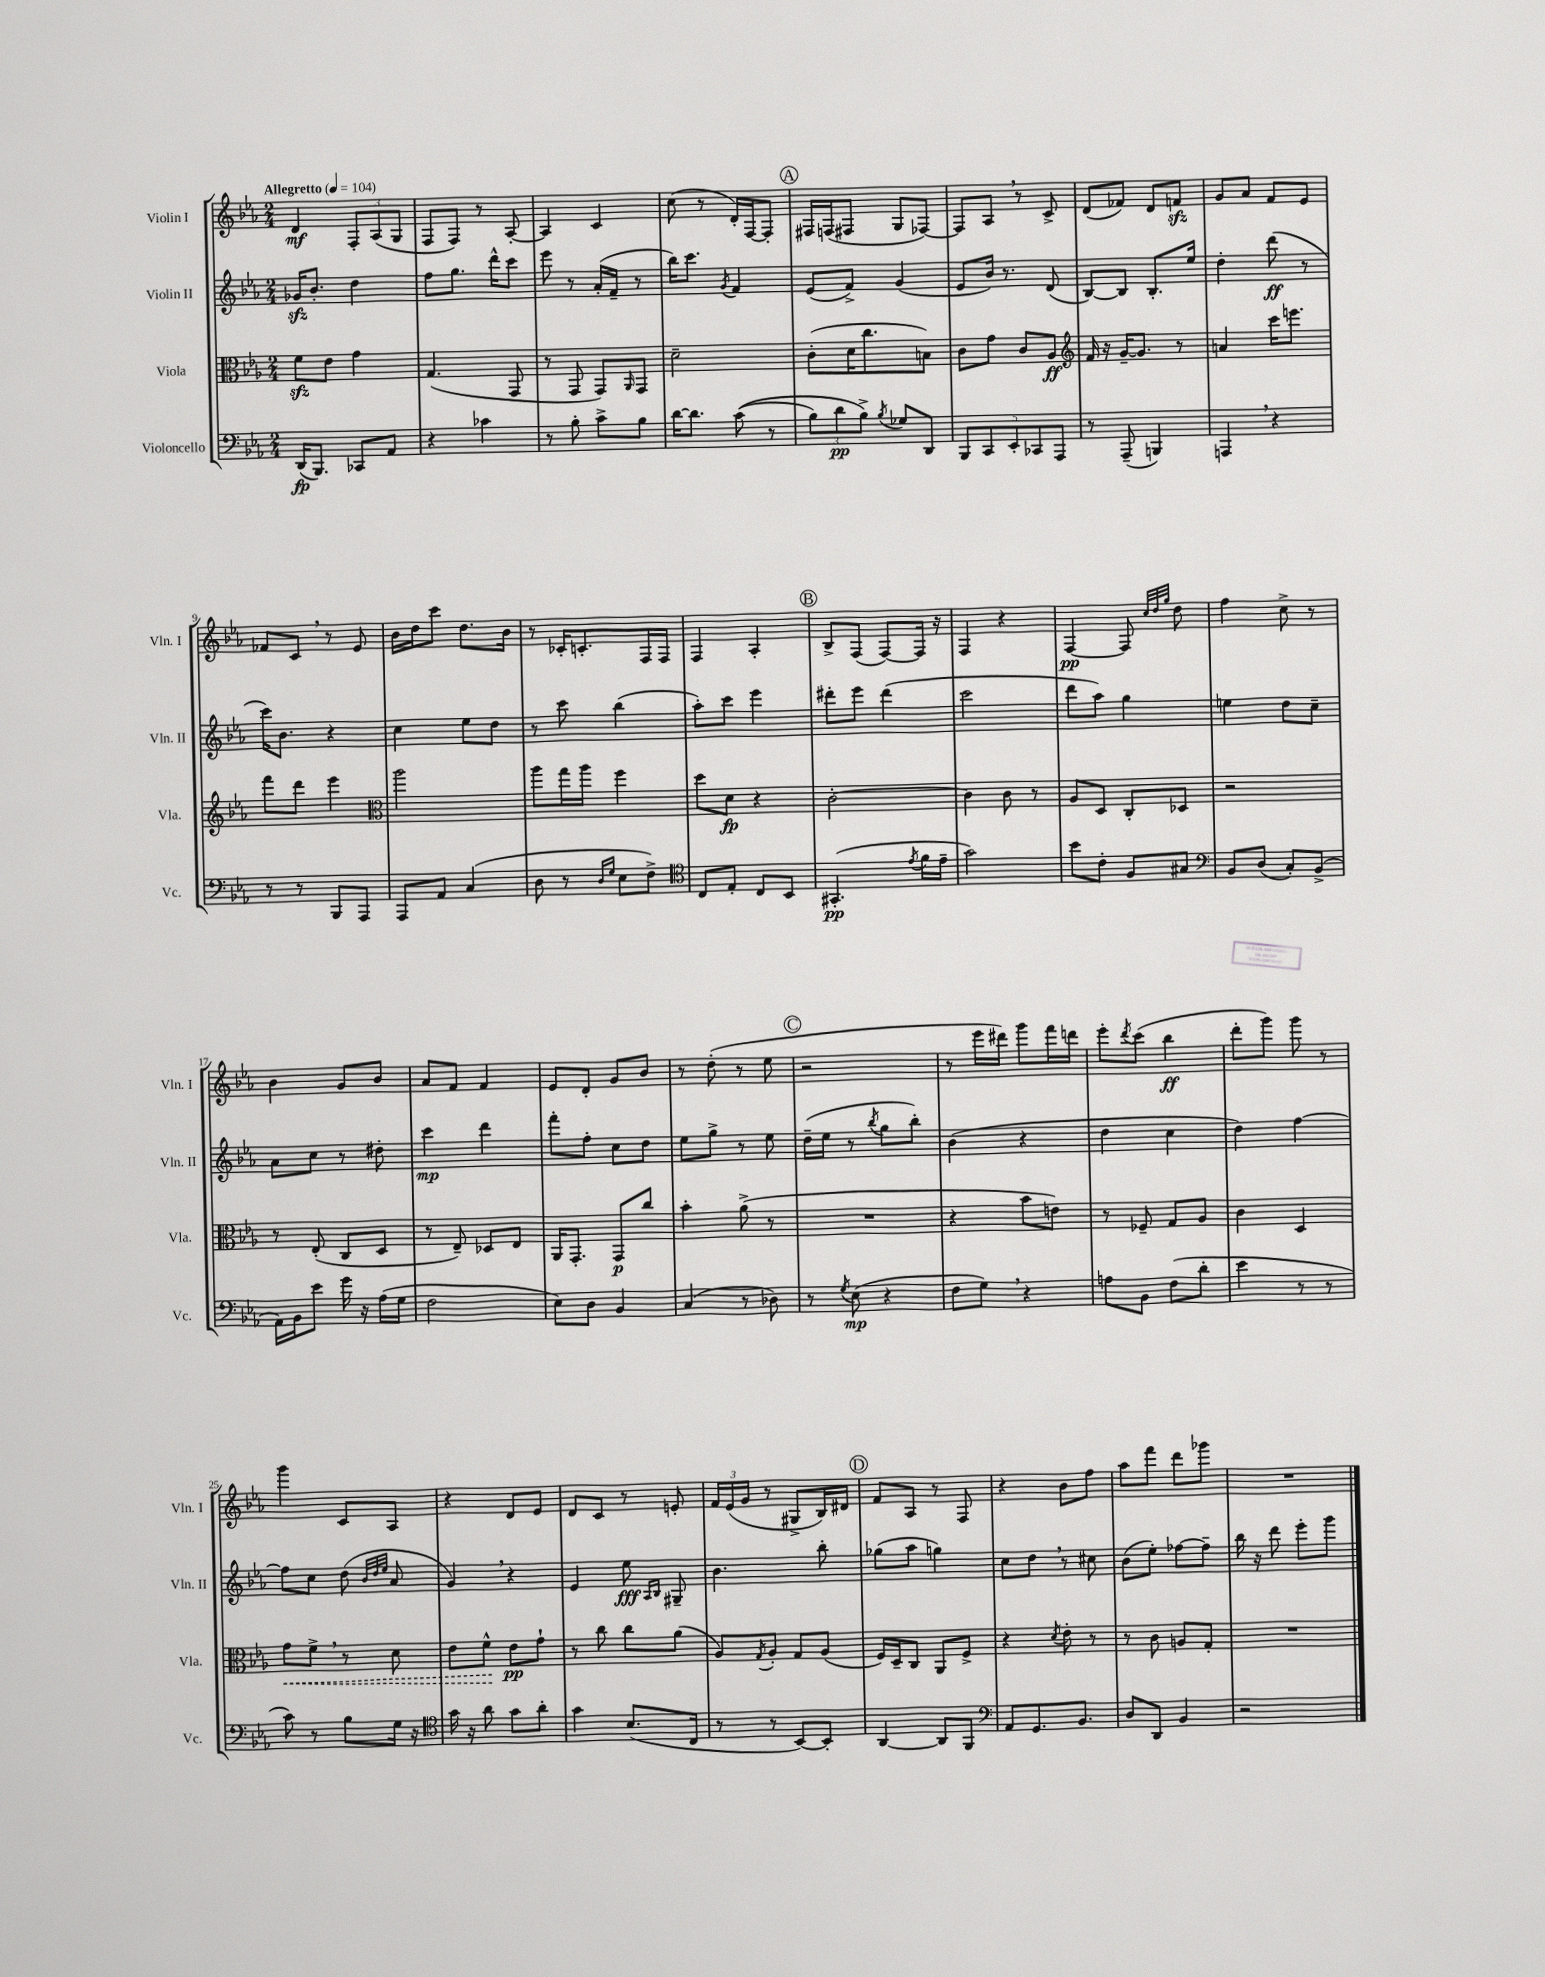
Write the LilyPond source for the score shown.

<<
\new StaffGroup <<
\new Staff = "s0" \with { instrumentName = "Violin I" shortInstrumentName = "Vln. I" } {
    \clef treble \key ees \major \numericTimeSignature \time 2/4 \tempo "Allegretto" 4 = 104
    d'4\mf \tuplet 3/2 { f8-. aes8( g8 } |
    f8 f8) r8 aes8~-. |
    aes4 c'4 |
    c''8( r8 d'16-.) f16~ f8-. |
    \mark \markup { \circle "A" } fis16 f16( fis8 g8 fes8~) |
    fes8 aes8 \breathe r8 c'8-> |
    d'8( fes'8) d'8 f'8\sfz |
    g'8 aes'8 f'8 ees'8 |
    fes'8 c'8 \breathe r8 ees'8 |
    bes'16 d''16 c'''8 d''8. bes'16 |
    r8 ces'16-. c'8.-. f16 f16 |
    f4 aes4-. |
    \mark \markup { \circle "B" } bes8-> f8( f8~) f16 r16 |
    f4 r4 |
    f4~\pp f8 \grace { c''32 d''32 g''32 } d''8 |
    f''4 c''8-> r8 |
    bes'4 g'8 bes'8 |
    aes'8 f'8 f'4 |
    ees'8 d'8-. g'8 bes'8 |
    r8 d''8-.( r8 ees''8 |
    \mark \markup { \circle "C" } r2 |
    r8 ees'''16 dis'''16) g'''8 f'''16 d'''16 |
    ees'''8-. \acciaccatura { d'''8 } c'''8( bes''4\ff |
    d'''8-. g'''8) g'''8 r8 |
    g'''4 c'8 aes8 |
    r4 d'8 ees'8 |
    d'8 c'8 r8 e'8-. |
    \tuplet 3/2 { f'16 ees'16( g'16 } r8 gis8-> bes16) dis'16 |
    \mark \markup { \circle "D" } f'8 aes8 r8 f8 |
    r4 bes'8 f''8 |
    aes''8 f'''8 d'''8 ges'''8 |
    R2 \bar "|." |
}
\new Staff = "s1" \with { instrumentName = "Violin II" shortInstrumentName = "Vln. II" } {
    \clef treble \key ees \major \numericTimeSignature \time 2/4
    ges'16\sfz bes'8.-. d''4 |
    f''8 g''8. d'''16-^ c'''8 |
    ees'''8 r8 aes'16-.( f'16-- r8 |
    bes''16) c'''8. \acciaccatura { g'8 } f'4 |
    \mark \markup { \circle "A" } ees'8( f'8->) g'4( |
    ees'8 bes'16) r8. d'8( |
    bes8~) bes8 bes8.-. ees''16 |
    d''4-. d'''8\ff( r8 |
    c'''16) bes'8. r4 |
    c''4 ees''8 d''8 |
    r8 c'''8 bes''4( |
    aes''8-.) c'''8 ees'''4 |
    \mark \markup { \circle "B" } dis'''8-. ees'''8 dis'''4( |
    c'''2 |
    d'''8 aes''8) g''4 |
    e''4 d''8 c''8-- |
    aes'8 c''8 r8 dis''8-. |
    c'''4\mp d'''4 |
    f'''8-. f''8-. c''8 d''8 |
    ees''8 g''8-> r8 ees''8 |
    \mark \markup { \circle "C" } d''16--( ees''16 r8 \acciaccatura { bes''8 } g''8 bes''8-.) |
    bes'4( r4 |
    d''4 c''4 |
    d''4) f''4~ |
    f''8 c''8 d''8( \grace { bes'32 d''32 ees''32 } aes'8 |
    g'4) \breathe r4 |
    ees'4 ees''8\fff \grace { aes16 bes16 } gis8-- |
    bes'4. bes''8-. |
    \mark \markup { \circle "D" } ges''8( aes''8 g''4) |
    c''8 d''8 \breathe r8 cis''8 |
    bes'8( ees''8-.) fes''8~ fes''8-- |
    bes''16 r16 d'''8 ees'''8-. g'''8 \bar "|." |
}
\new Staff = "s2" \with { instrumentName = "Viola" shortInstrumentName = "Vla." } {
    \clef alto \key ees \major \numericTimeSignature \time 2/4
    f'8\sfz ees'8 g'4 |
    g4.( g,8 |
    r8 g,8 g,8) \grace { aes,16 } g,8 |
    d'2-- |
    \mark \markup { \circle "A" } c'8-.( d'16 c''8. b8) |
    c'8 g'8 c'8 aes8\ff |
    \clef treble f'16 r16 g'16~-- g'8. r8 |
    a'4 c'''16 e'''8. |
    f'''8 d'''8 ees'''4 |
    \clef alto aes''2 |
    aes''8 g''16 aes''16 f''4 |
    d''8 d'8\fp r4 |
    \mark \markup { \circle "B" } c'2~-. |
    c'4 c'8 r8 |
    aes8 d8 c8-. des8 |
    r2 |
    r8 ees8-.( c8 d8 |
    r8 ees8--) des8 ees8 |
    aes,16 g,8.-. g,8\p c''8 |
    bes'4-. aes'8->( r8 |
    \mark \markup { \circle "C" } R2 |
    r4 bes'8 e'8) |
    r8 fes8-- g8 aes8 |
    c'4 d4 |
    \once \override Hairpin.style = #'dashed-line g'8\< f'8-> \breathe r8 d'8 |
    ees'8 f'8-^\! ees'8\pp g'8-! |
    r8 c''8 c''8 aes'8( |
    aes8) \acciaccatura { g8 } aes8-. g8 aes8( |
    \mark \markup { \circle "D" } f16) d16-- c8 aes,8 f8-> |
    r4 \acciaccatura { d'8 } ees'8-. r8 |
    r8 c'8 a8 g8-. |
    R2 \bar "|." |
}
\new Staff = "s3" \with { instrumentName = "Violoncello" shortInstrumentName = "Vc." } {
    \clef bass \key ees \major \numericTimeSignature \time 2/4
    d,16\fp( bes,,8.) ces,8 aes,8 |
    r4 ces'4 |
    r8 bes8-. c'8-> bes8 |
    d'16~ d'8. c'8(\( r8 |
    \mark \markup { \circle "A" } \tuplet 3/2 { bes8) d'8\pp bes8->\) } \acciaccatura { bes8 } ges8 d,8 |
    \tuplet 5/4 { bes,,8 c,8 ees,8-. ces,8 aes,,8 } |
    r8 aes,,8--( b,,4) |
    a,,4 \breathe r4 |
    r8 r8 bes,,8 aes,,8 |
    aes,,8 aes,8 c4( |
    d8 r8 \grace { d16 g16 } ees8 f8->) |
    \clef tenor c8 ees8-. c8 bes,8 |
    \mark \markup { \circle "B" } gis,4.-.\pp( \acciaccatura { ees'8 } f'16 ees'16-- |
    g'2) |
    bes'8 c'8-. f8 gis8 |
    \clef bass bes,8 d8( c8-.) bes,8->( |
    aes,16) bes,16 ees'8 g'16 r16 aes16( g16 |
    f2 |
    ees8) d8 bes,4 |
    c4( r8 des8) |
    \mark \markup { \circle "C" } r8 \acciaccatura { g8 } ees8\mp( r4 |
    f8 g8) \breathe r4 |
    a8 bes,8 f8( d'8-. |
    ees'4 r8 r8 |
    c'8) r8 bes8 g16 r16 |
    \clef tenor g'16 r16 aes'8 g'8 aes'8-. |
    g'4 bes8.( c16 |
    r8 r8 bes,8~) bes,8-. |
    \mark \markup { \circle "D" } aes,4~ aes,8 f,8 |
    \clef bass aes,8 g,8. bes,8. |
    d8 d,8 bes,4 |
    r2 \bar "|." |
}
>>
>>
